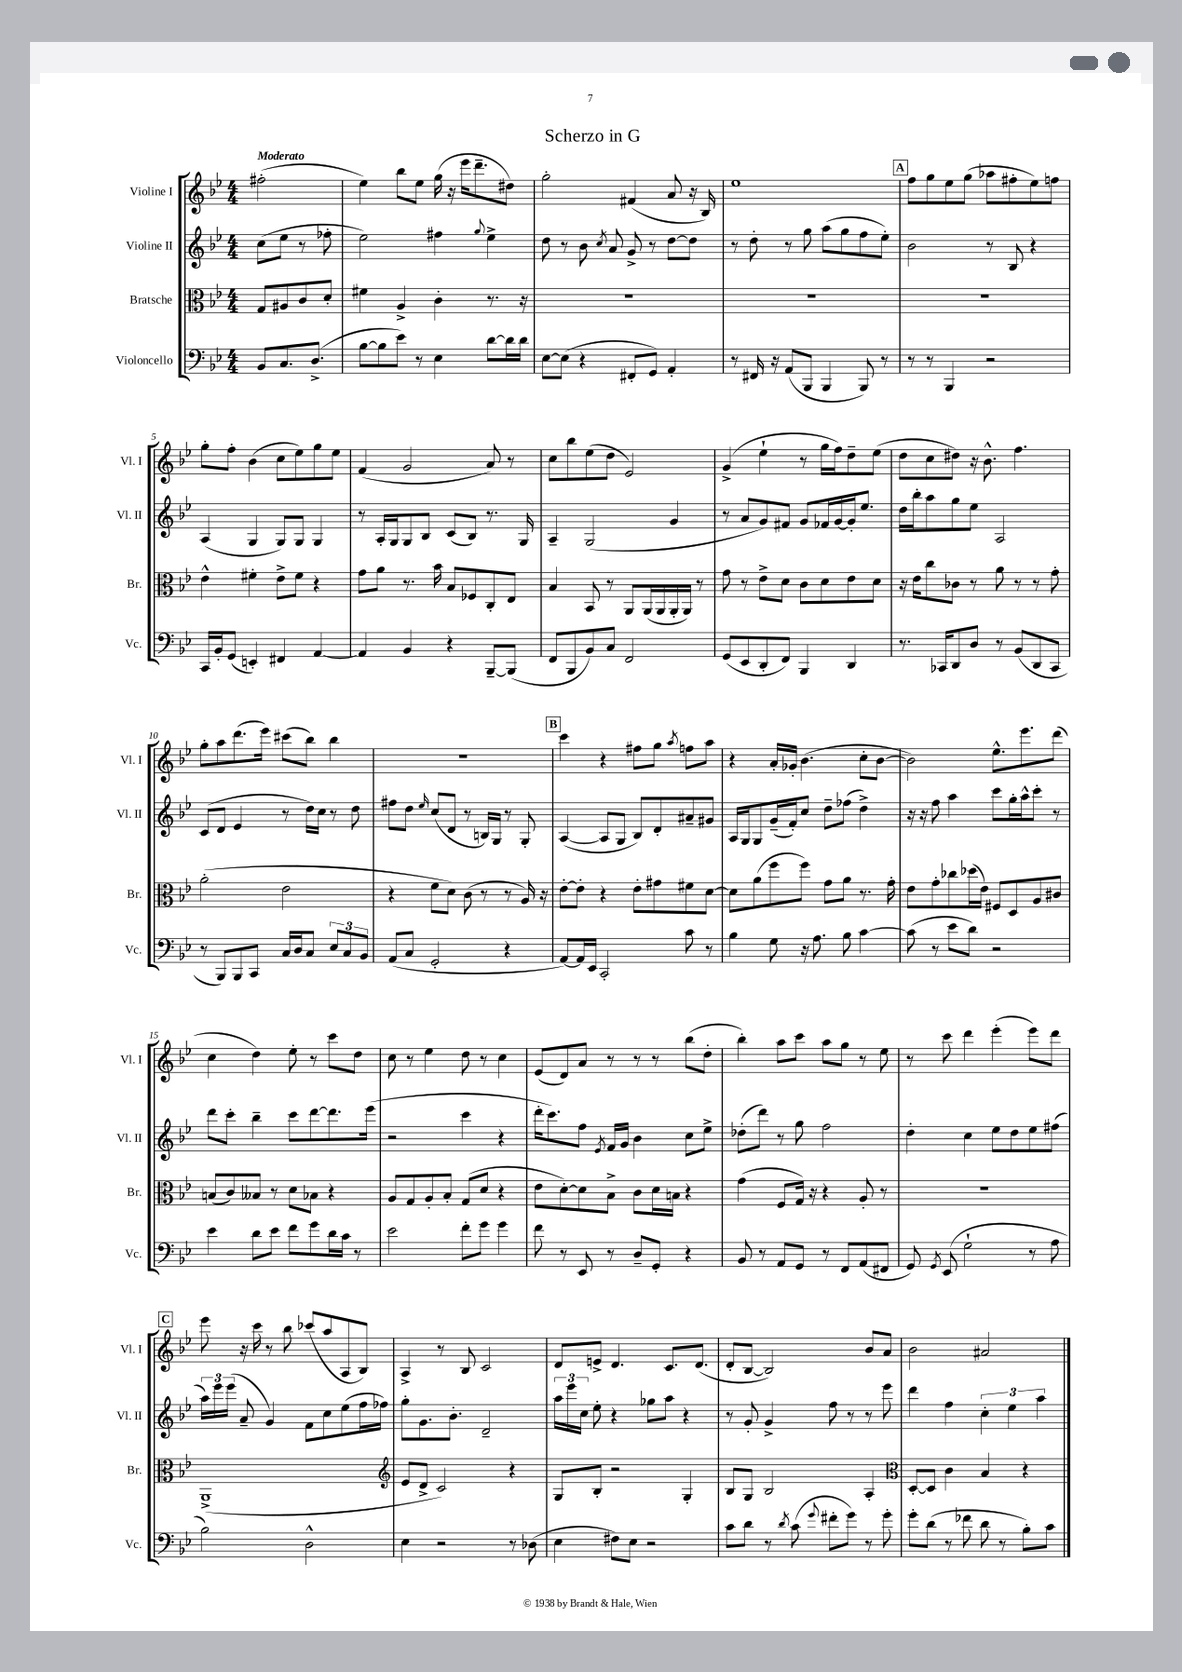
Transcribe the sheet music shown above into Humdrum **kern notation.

**kern	**kern	**kern	**kern
*staff4	*staff3	*staff2	*staff1
*clefF4	*clefC3	*clefG2	*clefG2
*k[b-e-]	*k[b-e-]	*k[b-e-]	*k[b-e-]
*M4/4	*M4/4	*M4/4	*M4/4
8BB-/L	8G/L	(8cc\L	(2ff#'\
8.C/	8A#/	8ee-\J	.
.	8c/	8r	.
(8.D^/J	.	.	.
.	8d'/J	8ff-'\	.
=	=	=	=
[8B-\L	4f#\	2ee-\)	4ee-\)
8B-\]	.	.	.
8e-\J)	4A^/	.	8bb-\L
8r	.	.	8ee-\J
4E-\	4c'\	4ff#\	(16gg\
.	.	.	16r
.	.	.	16eee-\LK
.	.	.	8.ddd~\
.	.	8qqgg/	.
[8d\L	8.r	4ee-^\	.
16d\]L	.	.	8dd#\J)
16d\JJ	16r	.	.
=	=	=	=
[8E-\L	1r	8dd\	2gg'\
(8E-\]J	.	8r	.
4r	.	8b-\	.
.	.	8qcc/	.
.	.	8a/	.
8FF#'/L	.	8g^/	(4f#/
8GG/J)	.	8r	.
4AA'/	.	[8dd\L	8a/
.	.	8dd\]J	16r
.	.	.	16B-/)
=	=	=	=
8r	1r	8r	1ee-
16FF#/	.	8dd'\	.
16r	.	.	.
(8AA/L	.	8r	.
8BBB-/J	.	8gg\	.
4BBB-/	.	(8aa\L	.
.	.	8gg\	.
8BBB-/)	.	8ff\	.
8r	.	8ee-'\J)	.
=	=	=	=
8r	1r	2b-\	8ff\L
8r	.	.	8gg\
4BBB-/	.	.	8ee-\
.	.	.	(8gg\J
2r	.	8r	8aa-\L
.	.	8B-/	8ff#'\
.	.	4r	8ee-\)
.	.	.	8ff\J
=	=	=	=
16CC/LL	4e-^^\	(4A/	8gg'\L
16BB-'/J	.	.	.
(8GG/J	.	.	8ff'\J
4EE'/)	4f#'\	4G/	(4b-\
4FF#/	8e-^\L	8G/L)	8cc\L
.	8f#\J	8G/J	8ee-\)
[4AA/	4r	4G/	8gg\
.	.	.	8ee-\J
=	=	=	=
4AA/]	8g\L	8r	(4f/
.	8a\J	16A'/LL	.
.	.	16G/J	.
4BB-/	8.r	8G/	2g/
.	.	8B-/J	.
.	16b-\	.	.
4r	8B-/L	(8c/L	.
.	8F-/	8B-/J)	.
[8BBB-~/L	8C'/	8.r	8a/)
(8BBB-/]J	8E-/J	.	8r
.	.	16G/	.
=	=	=	=
8FF/L	4B-/	4A~/	8cc\L
8BBB-/	.	.	8bb-\
8BB-/)	8BB-/	(2G/	(8ee-\
8C/J	8r	.	8dd\J
2FF/	8AA/L	.	2e-/)
.	(16AA/L	.	.
.	16AA/	.	.
.	16AA'/	4g/	.
.	16AA/JJ)	.	.
.	8r	.	.
=	=	=	=
(8GG/L	8g\	8r	(4g^/
8EE-/	8r	8a/L	.
8DD'/	8e-^\L	8g/)	4ee-`\
8FF/J)	8d\J	8f#/J	.
4BBB-/	8c\L	8g/L	8r
.	8d\	16f-/L	16gg\LL
.	.	[16g/	16ff\J)
4DD/	8e-\	16g'/]J	8dd~\
.	.	8.ee-/J	.
.	8d\J	.	(8ee-\J
=	=	=	=
8.r	16r	16dd\LL	8dd\L
.	16e-\LK	16bb-'\J	.
.	8cc\	8aa\	8cc\
16CC-/LK	.	.	.
8DD/	8c-\J	8gg\	8dd#\J)
8D/J	8r	8ee-\J	16r
.	.	.	8.b-^^\
8r	8a\	2A/	.
(8BB-/L	8r	.	4.ff\
8DD/	8r	.	.
8CC-/J	8g'\	.	.
=	=	=	=
8r	(2a'\	(8c/L	8gg'\L
8BBB-/L)	.	8d/J	8aa\
8BBB-/	.	4e-/	(8.ddd\
8CC/J	.	.	.
.	.	.	16eee-\Jk)
16C/LL	2e-\	8r	(8ccc#\L
16D/J	.	.	.
8C/J	.	16dd\LL)	8bb-\J)
.	.	16cc\JJ	.
12E-/L	.	8r	4bb-\
12C/	.	.	.
.	.	8dd\	.
12BB-/J	.	.	.
=	=	=	=
(8AA/L	4r	8ff#\L	1r
8C/J	.	8dd\J	.
.	.	16qqee-/	.
2GG'/	8f\L	(8cc/L	.
.	8d\J)	8d/J	.
.	(8c\	8r	.
.	8r	16B/LL)	.
.	.	16G/JJ	.
4r	8r	8r	.
.	16A/)	8G'/	.
.	16r	.	.
=	=	=	=
[8AA/L)	[8e-'\L	([4A/	4ccc\
16AA/]L	8e-'\]J	.	.
16EE-/JJ	.	.	.
2CC'/	4r	8A/]L	4r
.	.	8G/J	.
.	8e-'\L	8B-/L)	8ff#\L
.	8g#\	8d'/	8gg\J
.	.	.	8qaa/
8c\	8f#\	8a#~/	8ff\L
8r	[8d\J	8g#/J	8aa\J
=	=	=	=
4B-\	8d\]L	16A/LL	4r
.	.	16G/J	.
.	(8a\	8G/	.
8G\	8ff\	(16g~/L	16a'/LL
.	.	16f'/J)	16g-'/JJ
16r	8ff\J)	8cc/J	(4.b-\
8.A\	.	.	.
.	8g\L	8dd~\L	.
8B-\	8a\J	(8ff-\J	.
[4c\	8.r	4dd^\)	8cc'\L
.	.	.	[8b-\J
.	16g'\	.	.
=	=	=	=
(8c\]	8e-\L	16r	2b-\])
.	.	16r	.
8r	8g'\	8ff\	.
8e-\L	8cc-\	4aa\	.
8d\J)	(16dd-\L	.	.
.	16e-\JJ)	.	.
2r	8F#/L	8ccc\L	8.ee-^^\L
.	8D/	16gg'\L	.
.	.	16aa^^\J	8.eee-\
.	8A/	8ccc'\J	.
.	8c#/J	8r	(8ddd\J
=	=	=	=
4e-\	(8B/L	8ddd\L	4cc\
.	8c/)	8ccc'\J	.
8d\L	8B--/J	4bb-~\	4dd\)
8e-\J	8r	.	.
8f\L	8d\L	8ccc\L	8ee-'\
8g\	8B-\J	[8ddd\	8r
16d\L	4r	8.ddd\]	8ccc\L
16c\JJ	.	.	.
8r	.	.	8dd\J
.	.	(16eee-\Jk	.
=	=	=	=
2e-\	8A/L	2r	8cc\
.	8G/	.	8r
.	8A'/	.	4ee-\
.	8B-'/J	.	.
8f'\L	(8G/L	4ccc\	8dd\
8g\J	8d/J	.	8r
4g\	4r	4r	4cc\
=	=	=	=
8f\	8e-\L	16ddd'\LK	(8e-/L
.	.	8.ccc\)	.
8r	[8d'\)	.	8d/)
8EE-/	8d\]	8ff\J	8a/J
.	.	8qe-/	.
8r	8B-^\J	16f/LL	8r
.	.	16g/JJ	.
8D~/L	8c\L	4b-\	8r
8GG'/J	16d\L	.	8r
.	16B\JJ	.	.
4r	4r	8cc\L	(8bb-\L
.	.	8ee-^\J	8dd'\J
=	=	=	=
8BB-/	(4g\	(8dd-'\L	4bb-'\)
8r	.	8ddd\J)	.
8AA/L	8F/L	8r	8aa\L
8GG/J	16G/Jk)	8gg\	8ccc\J
.	16r	.	.
8r	4r	2ff\	8aa\L
8FF/L	.	.	8gg\J
(8AA/	8A'/	.	8r
8FF#/J	8r	.	8ee-\
=	=	=	=
8GG/)	1r	4dd'\	8r
8qGG/	.	.	.
(8EE-/	.	.	8ccc\
2G`\	.	4cc\	4ddd\
.	.	8ee-\L	(4eee-'\
.	.	8dd\	.
8r	.	8ee-\	8eee-\L)
8A\	.	(8ff#\J	8ddd\J
=	=	=	=
2B-\)	(1AA^	24aa\LL)	8eee-\
.	.	24eee-\	.
.	.	(24eee-\JJ	.
.	.	8a~/	16r
.	.	.	16ccc\
.	.	4g/)	8r
.	.	.	8bb-\
2D^^\	.	8f\L	(8ccc-/L
.	.	8cc\	8aa/
.	.	(8ee-\	8A/
.	.	16ff\L	8B-/J)
.	.	16ff-\JJ)	.
=	=	=	=
*	*clefG2	*	*
4E-\	8e-/L	8gg'\L	4A^/
.	8d^/J	8.g\	.
2r	2c/)	.	8r
.	.	8.b-'\J	.
.	.	.	8B-/
.	.	2d~/	2c/
8r	4r	.	.
(8D-\	.	.	.
=	=	=	=
4E-\	8G/L	24aa\LL	8d/L
.	.	24eee-\	.
.	.	24cc\JJ	.
.	8B-'/J	8ee-'\	8e^/J
8F#\L)	2r	4r	4.d/
8E-\J	.	.	.
2r	.	8gg-\L	.
.	.	8aa\J	8.c/L
.	4G'/	4r	.
.	.	.	(8.d/J
=	=	=	=
8c\L	8B-/L	8r	8d'/L
8d\J	8G/J	8g'/	[8B-/J
8r	2B-/	4g^/	2B-/])
8qd/	.	.	.
(8c\	.	.	.
8qqg/	.	.	.
8f#'\L	.	8ff\	.
8g\J)	.	8r	.
8r	4A'/	8r	8b-/L
8g'\	.	8eee-\	8a/J
=	=	=	=
*	*clefC3	*	*
8g'\L	[8D'/L	4ddd\	2b-\
(8d\J	8D/]J	.	.
8r	4c\	4ff\	.
8f-\	.	.	.
8d\	4B-/	6cc'\	2a#/
8r	.	.	.
.	.	6ee-\	.
8B-'\L)	4r	.	.
.	.	6aa\	.
8c\J	.	.	.
==	==	==	==
*-	*-	*-	*-
